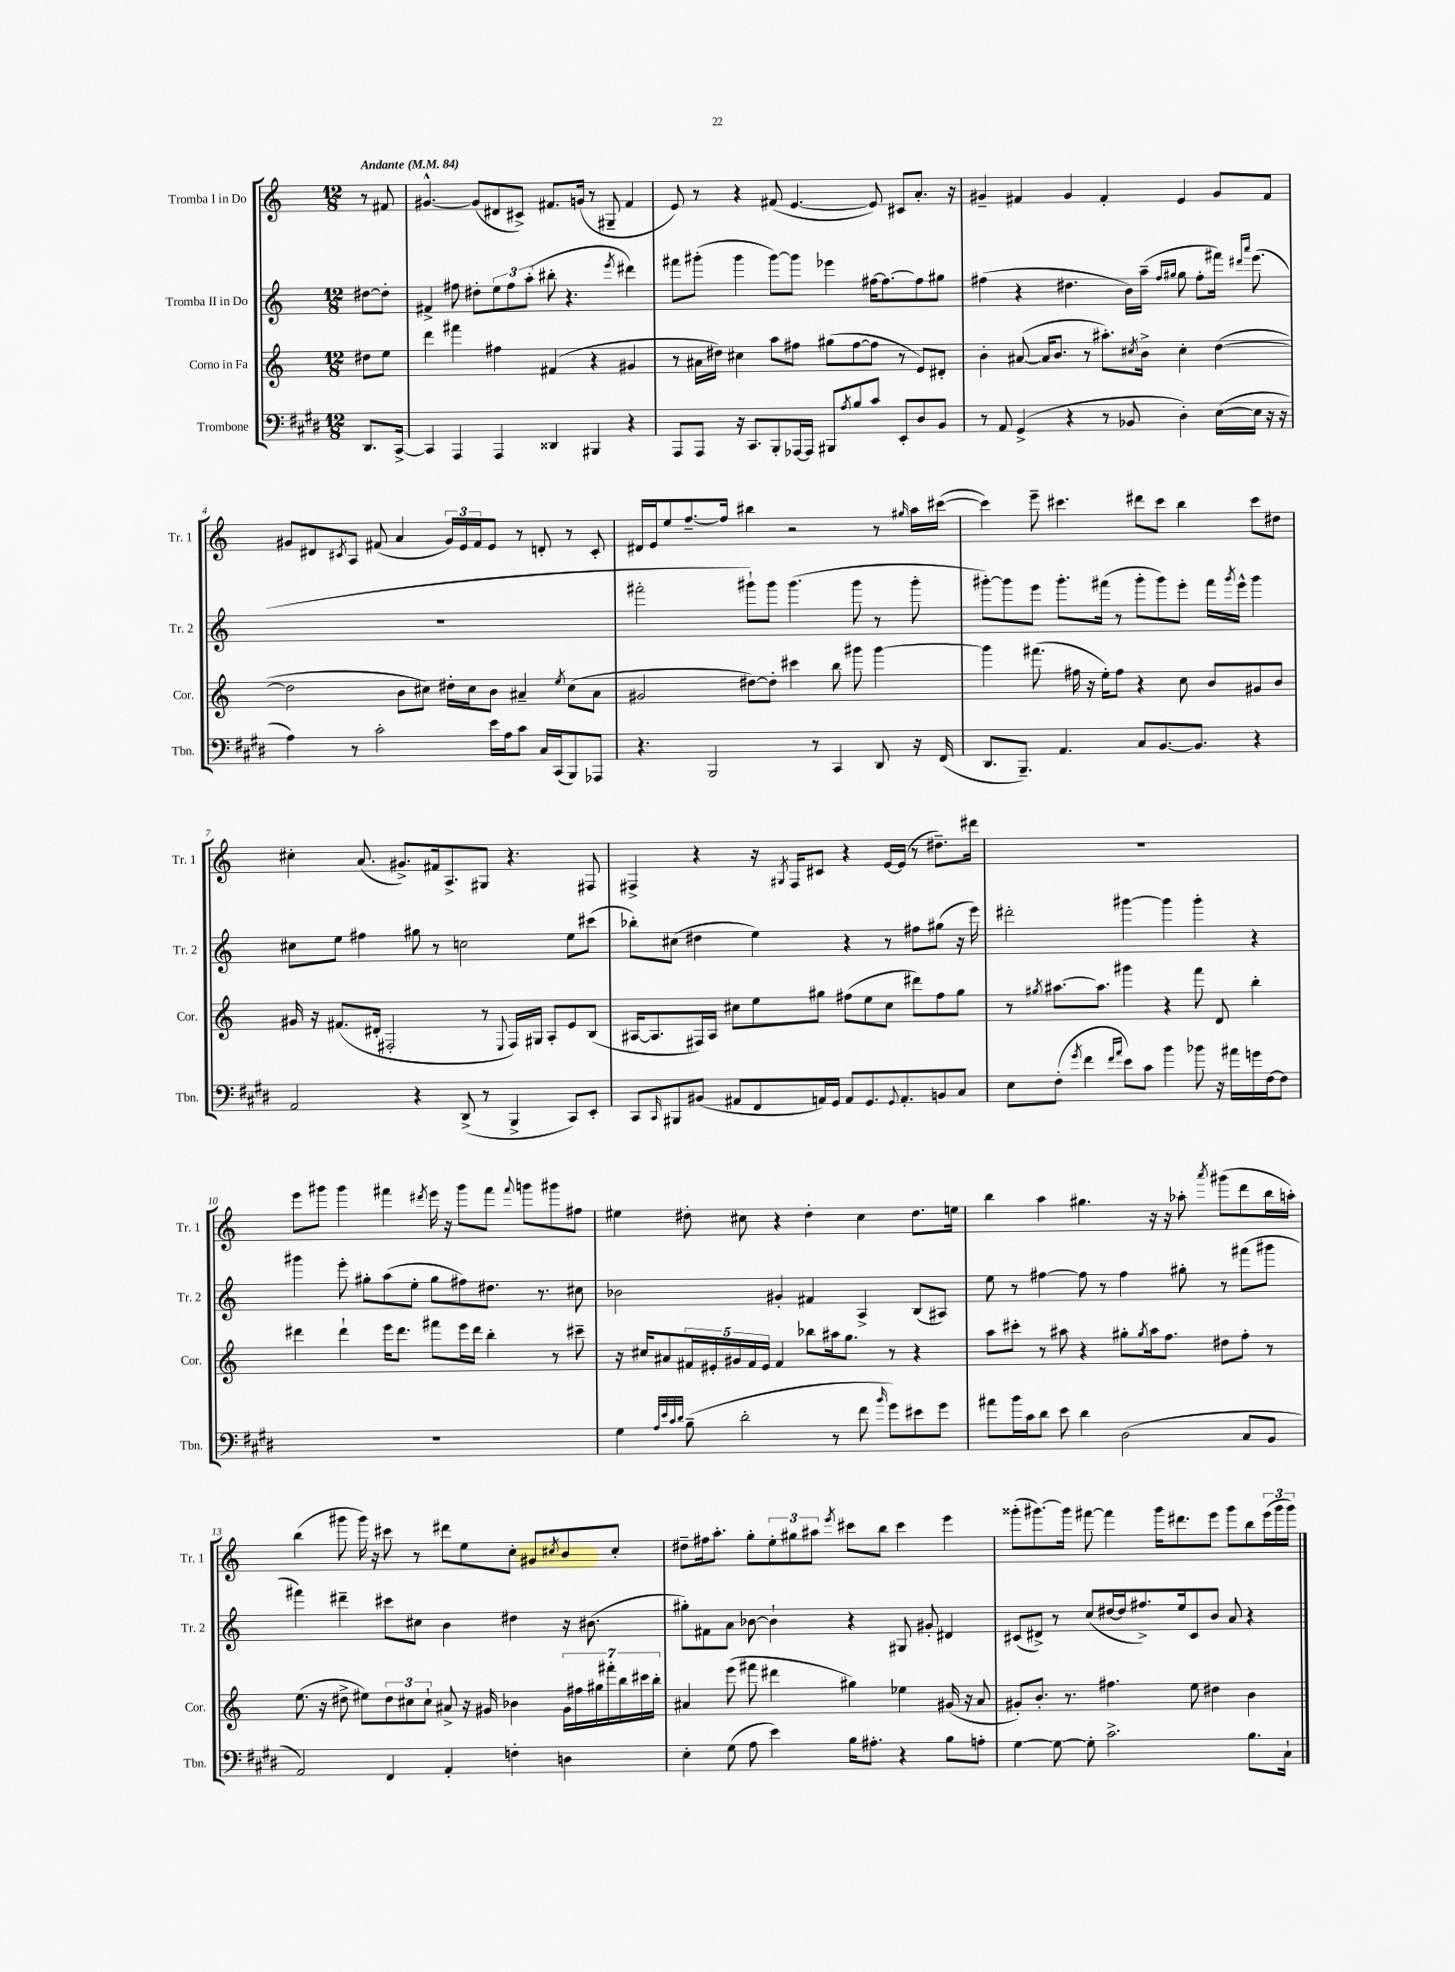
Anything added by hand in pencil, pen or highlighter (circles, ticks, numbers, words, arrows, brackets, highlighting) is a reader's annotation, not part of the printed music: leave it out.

**kern	**kern	**kern	**kern
*part4	*part3	*part2	*part1
*staff4	*staff3	*staff2	*staff1
*I"Trombone	*I"Corno in Fa	*I"Tromba II in Do	*I"Tromba I in Do
*I'Tbn.	*I'Cor.	*I'Tr. 2	*I'Tr. 1
*clefF4	*clefG2	*clefG2	*clefG2
*k[f#c#g#d#]	*k[]	*k[]	*k[]
*M12/8	*M12/8	*M12/8	*M12/8
*MM84	*MM84	*MM84	*MM84
=	=	=	=
!	!	!	!LO:TX:a:B:t=Andante
8.DD#/L	8dd#X\L	[8dd#X\L	8r
.	8ee\J	8dd#'\J]	8f#X/
[16CC#^/Jk	.	.	.
=1	=1	=1	=1
4CC#/]	4ddd\	4f#X^/	[4.g#X^^/
4AAA/	4fff#X\	8ff#X\	.
.	.	8dd#X'\L	(8g#/L]
4AAA/	4ff#X\	12ee\	8d#X/
.	.	12ff#\	.
.	.	.	8c#X^/J)
.	.	(12aa'\J	.
4DD##X/	(4f#X/	8bb#X'\	8.f#X/L
.	.	4.r	.
.	.	.	(16gn/Jk
4BBB#X/	4r	.	8r
.	.	.	8G#X~/
.	.	8qeee/	.
4r	4g#X/	4ddd#X\)	4f#/
=2	=2	=2	=2
8AAA/L	8r	8fff#X\L	8e/)
8AAA/J	16a#X\LL	(8ggg#X'\J	8r
.	16dd#X\JJ)	.	.
16r	4cc#X\	4ggg#\	4r
8.CC#/L	.	.	.
8BBB'/	8aa\L	[8ggg#\L)	(8f#X/
[16AAA-X/L	8ff#X\J	8ggg#\J]	[4.e/
16AAA-/JJ]	.	.	.
8BBB#X/L	(8gg#X\L	4eee-X\	.
8qA/	.	.	.
8B/	[8ff#\	.	.
8c#/J	8ff#\J]	[16ff#X\KL	8e/])
.	.	8.ff#\_	.
8EE'/L	8r	.	8c#X/L
8D#/	8e/L)	8ff#\]	8.a'/J
8BB/J	8d#X'/J	8gg#X\J	.
.	.	.	16r
=3	=3	=3	=3
8r	4b'\	(4ff#X\	4g#X~/
8AA/	.	.	.
(4GG#^/	([8a#X/	4r	4f#X/
.	16a#/KL]	.	.
.	8.b/J	.	.
4r	.	4.dd#X\	4g#/
.	8r	.	.
8r	8.aa#X'\L)	.	4f#'/
8BB-X/	.	16b\LL)	.
.	8qcc#X/	.	.
.	16b^\Jk	(16aa~\JJ	.
.	.	16qqff#/LL	.
.	.	16qqgg#X/JJ	.
4D#'\)	4cc#'\	8gg#\	4e/
.	.	8ff#'\L	.
([16E\LL	([4dd\	16fff#X\Jk)	8g#/L
.	.	16qqddd#X/LL	.
.	.	16qqaaa/JJ	.
16E\JJ]	.	(8.eee\	.
16r	.	.	8f#/J
16r	.	.	.
!!LO:LB:g=z
=4	=4	=4	=4
4A\)	2dd\]	1.r	8g#X/L
.	.	.	8d#X/
.	.	.	8qc#X/
8r	.	.	8A/J
2c#'\	.	.	(8f#X/
.	8b\L	.	4a/
.	8cc#X\J)	.	.
.	16dd#X'\LL	.	24g#/LL)
.	.	.	24e/
.	16cc#\J	.	.
.	.	.	24f#/J
16e\LL	8b\J	.	8e/J
16A\J	.	.	.
8c#\J	4a#X~/	.	8r
16C#/LL	.	.	8dn'/
(16CC#/J	.	.	.
.	8qee/	.	.
8BBB/)	(8cc#\L	.	8r
8AAA-X/J	8a#\J	.	8c#'/
=5	=5	=5	=5
4.r	2g#X/	2fff#X'\	16d#X/LL
.	.	.	16e/J
.	.	.	8ee/
.	.	.	[8.ff~/
2BBB/	.	.	.
.	.	.	16ff/Jk]
.	[8dd#X\L)	8ggg#X`\L)	4bb#X\
.	8dd#'\J]	8ggg#\J	.
.	4ccc#X\	(4.ggg#\	2r
8r	.	.	.
4CC#/	8bb\	.	.
.	8ggg#X\	8ggg#\	.
8DD#/	[4ggg#\	8r	8r
.	.	.	16qqgg#X/
16r	.	8ggg#'\	16aa\LL
(16FF#/	.	.	([16ccc#X\JJ
=6	=6	=6	=6
8.DD#/L	4ggg#\]	[8ggg#X'\L)	4ccc#\])
.	.	8ggg#\]	.
8.BBB~/J)	.	.	.
.	(8.fff#X\	8eee\J	8eee~\
4.AA/	.	8.ggg#'\L	4.ccc#X\
.	16ff#X\	.	.
.	16r	.	.
.	16ee'\KL)	(16fff#X\Jk	.
.	8ff#\J	8r	.
8C#/L	4r	8ggg#'\L	8ddd#X\L
[8.BB/	.	8ggg#\)	8ccc#\J
.	8cc\	8eee'\J	4bb\
8.BB/J]	.	.	.
.	8b/L	16fff#\LL	.
.	.	8qggg#/	.
.	.	16eee^^\JJ	.
4r	8g#X/	4ggg#\	8ccc#\L
.	8b/J	.	8dd#X\J
!!LO:LB:g=z
=7	=7	=7	=7
2AA/	16g#X/	8cc#X\L	4cc#X'\
.	16r	.	.
.	(8.f#X/L	8ee\J	.
.	.	4ff#X\	(8.a/
.	16d#X'/Jk	.	.
.	2F#X'/	.	.
.	.	.	8.g#X^/L)
4r	.	8gg#X\	.
.	.	8r	16f#X/k
.	.	.	8.A^/
(8DD#^/	.	2ccn\	.
8r	8r	.	8G#X/J
.	8qqE/	.	.
4BBB^/	16F#/LL)	.	4.r
.	16G#X/JJ	.	.
.	8A'/L	.	.
8CC#/L)	8e/	8ee\L	.
8EE'/J	(8B/J	(8ccc#X\J	8F#X/
=8	=8	=8	=8
8CC#/L	[16A#X/KL	8bb-X'\L)	4F#X^/
.	8.A#/]	.	.
16qqCC#/	.	.	.
8BBB#X/	.	(8cc#X\J	.
(8BB#X/J	16F#X/L)	4dd#X\	4r
.	16A#/JJ	.	.
8AA#X/L	8cc#X\L	.	.
8FF#/	8ee\	4ee\)	16r
.	.	.	8qG#X/
.	.	.	16F#/KL
16AAn/L)	8gg#X\J	.	8c#X/J
16GG#/JJ	.	.	.
8AA/L	(8ff#X\L	4r	4r
8.GG#/	8ee\	.	.
.	8cc#\J	8r	[16e/LL
8qqGG#/	.	.	.
8.AA'/	.	.	(16e/JJ]
.	8ddd#X\L)	8ff#X\L	8r
8BBn/	8ff#\	(8gg#X\J	8.dd#X~\L)
8C#/J	8gg#\J	16r	.
.	.	16eee\)	16ddd#X\Jk
=9	=9	=9	=9
8E\L	8r	2ddd#X'\	1.r
.	8qgg#X/	.	.
(8F#'\J	[8.aa#X\L	.	.
8qg#/	.	.	.
4f#\	.	.	.
.	8.aa#\J]	.	.
16qqf#/LL	.	.	.
16qqa/JJ	.	.	.
8e\L)	4ggg#X\	[4ggg#X\	.
8c#\J	.	.	.
4b\	4r	4ggg#\]	.
8b-X\	8fff\	4ggg#'\	.
16r	8d/	.	.
16a#X\LL	.	.	.
16gn\	4bb'\	4r	.
[16F#\J	.	.	.
8F#\J]	.	.	.
!!LO:LB:g=z
=10	=10	=10	=10
1.r	4ddd#X\	4ggg#X\	8eee\L
.	.	.	8ggg#X\J
.	4ddd#`\	8eee'\	4ggg#\
.	.	8gg#X'\L	.
.	16eee\KL	(8aa\	4fff#X\
.	8.ddd#\J	.	.
.	.	8ee'\J	.
.	.	.	8qddd#X/
.	8fff#X\L	8gg#\L	16eee\
.	.	.	16r
.	16eee\L	8ff#X\)	8ggg#\L
.	16ddd#\JJ	.	.
.	4bb'\	8.dd#X\J	8fff#\J
.	.	.	8qqfff#/
.	.	.	8gggn\L
.	.	8.r	.
.	8r	.	8ggg#X\
.	8ccc#X~\	8cc#X\	8ff#X\J
=11	=11	=11	=11
4G#\	16r	2b-X\	4ee#X\
.	16cc#X/KL	.	.
.	8a#X/	.	.
32qqA/LLL	.	.	.
32qqe/	.	.	.
32qqc#/	.	.	.
32qqd#/JJJ	.	.	.
(8B~\	20f#X/L	.	8dd#X'\
.	20e#X'/	.	.
.	20g#X/	.	.
2d#'\	.	.	8cc#X\
.	20f#/	.	.
.	20e#/JJ	.	.
.	4f#/	4g#X'/	4r
.	8bb-X\L	4f#X/	4dd#'\
8r	16aa#X\k	.	.
.	8.gg\J	.	.
8f#\	.	4A^/	4cc#\
16qqb/	.	.	.
8g#\L)	8r	.	.
8e#X\	4r	(8B/L	8.dd#\L
8g#\J	.	8A#X/J)	.
.	.	.	16een\Jk
=12	=12	=12	=12
8a#X\L	8aa\L	8ee\	4bb\
16b\L	8ccc#X'\J	8r	.
16c#\J	.	.	.
8d#\J	8r	[4ff#X\	4aa\
8e\	8aa#X\	.	.
4d#\	4r	8ff#\]	4.gg#X\
.	.	8r	.
(2D#\	8gg#X'\L	4ff#\	.
.	8qgg#/	.	.
.	16aa#\k	.	16r
.	8.ff\J	.	16r
.	.	8gg#X'\	8aa-X'\
.	.	.	8qaaa/
.	8dd#X\L	8r	(8ggg#X\L
8C#/L	8ff'\J	(8fff#X\L	8ddd\
8BB/J	8r	8ggg#X\J	16bb\L
.	.	.	16aan'\JJ)
!!LO:LB:g=z
=13	=13	=13	=13
2AA/)	(8.ee\	4fff#X\)	(4bb\
.	16r	.	.
.	8dd#X^\	4ddd#X~\	8ggg#X\
.	8ee#X\L)	.	16ggg#\)
.	.	.	16r
4FF#/	12dd#\	8ccc#X\L	8ccc#X\
.	12cc#X\	.	.
.	.	8cc#X\J	8r
.	12cc#`\J	.	.
4AA'/	8a#X^/	4b\	8ddd#X\L
.	16r	.	8ee\
.	16g#X/	.	.
4Fn'\	4b-X\	4dd#X\	8cc'\J
.	.	.	8g#X/L
.	.	.	8qcc#X/
4Dn\	28g#\LL	16r	8b/
.	28ff#X\	.	.
.	.	(8.b#X\	.
.	28gg#X\	.	.
.	28fff#X'\	.	.
.	.	.	8cc#'/J
.	28bb\	.	.
.	28ccc#X\	.	.
.	28bb'\JJ	.	.
=14	=14	=14	=14
4E'\	4a#X/	8gg#X'\L)	8dd#X~\L
.	.	8f#X\	16ff#X\k
.	.	.	8.aa'\J
(8G#\	(8eee\	8a\J	.
8A\	8fff#X\	[8b-X\	8gg'\L
4e\)	4ddd#X\	4b-`\]	12ee'\
.	.	.	12gg#X\
.	.	.	12aa#X\J
.	.	.	8qeee/
16B\KL	4gg#X\)	4r	8ccc#X\L
8.A#X'\J	.	.	.
.	.	.	8bb\J
4r	4ee-X\	8G#X/	4ccc#\
.	.	8g#X'/	.
8B\L	(16g#X/	4d#X/	4eee\
.	16r	.	.
8An'\J	8a#/	.	.
=15	=15	=15	=15
[4G#\	8g#X'/L)	(8c#X/L	(8ggg##X'\L
.	8.b'/J	8d#X^/J)	[8.ggg#X\)
8G#\_	.	8r	.
.	8.r	.	16ggg#\Jk]
8G#'\]	.	(8cc/L	[8fff#X\
2.c#^\	4.ff#X\	[16dd#X/L	4fff#\]
.	.	16dd#/J]	.
.	.	8.ff#X^/)	.
.	.	.	16ggg#\KL
.	.	16ee/k	8.ddd#X\
.	8ee\	8c#/	.
.	4dd#X\	8b/J	8eee\J
.	.	8a/	8ggg#\L
8.B\L	4b\	4r	8bb\
.	.	.	(24eee\L
.	.	.	24ggg#\
16C#`\Jk	.	.	.
.	.	.	24ggg#\JJ)
==	==	==	==
*-	*-	*-	*-
